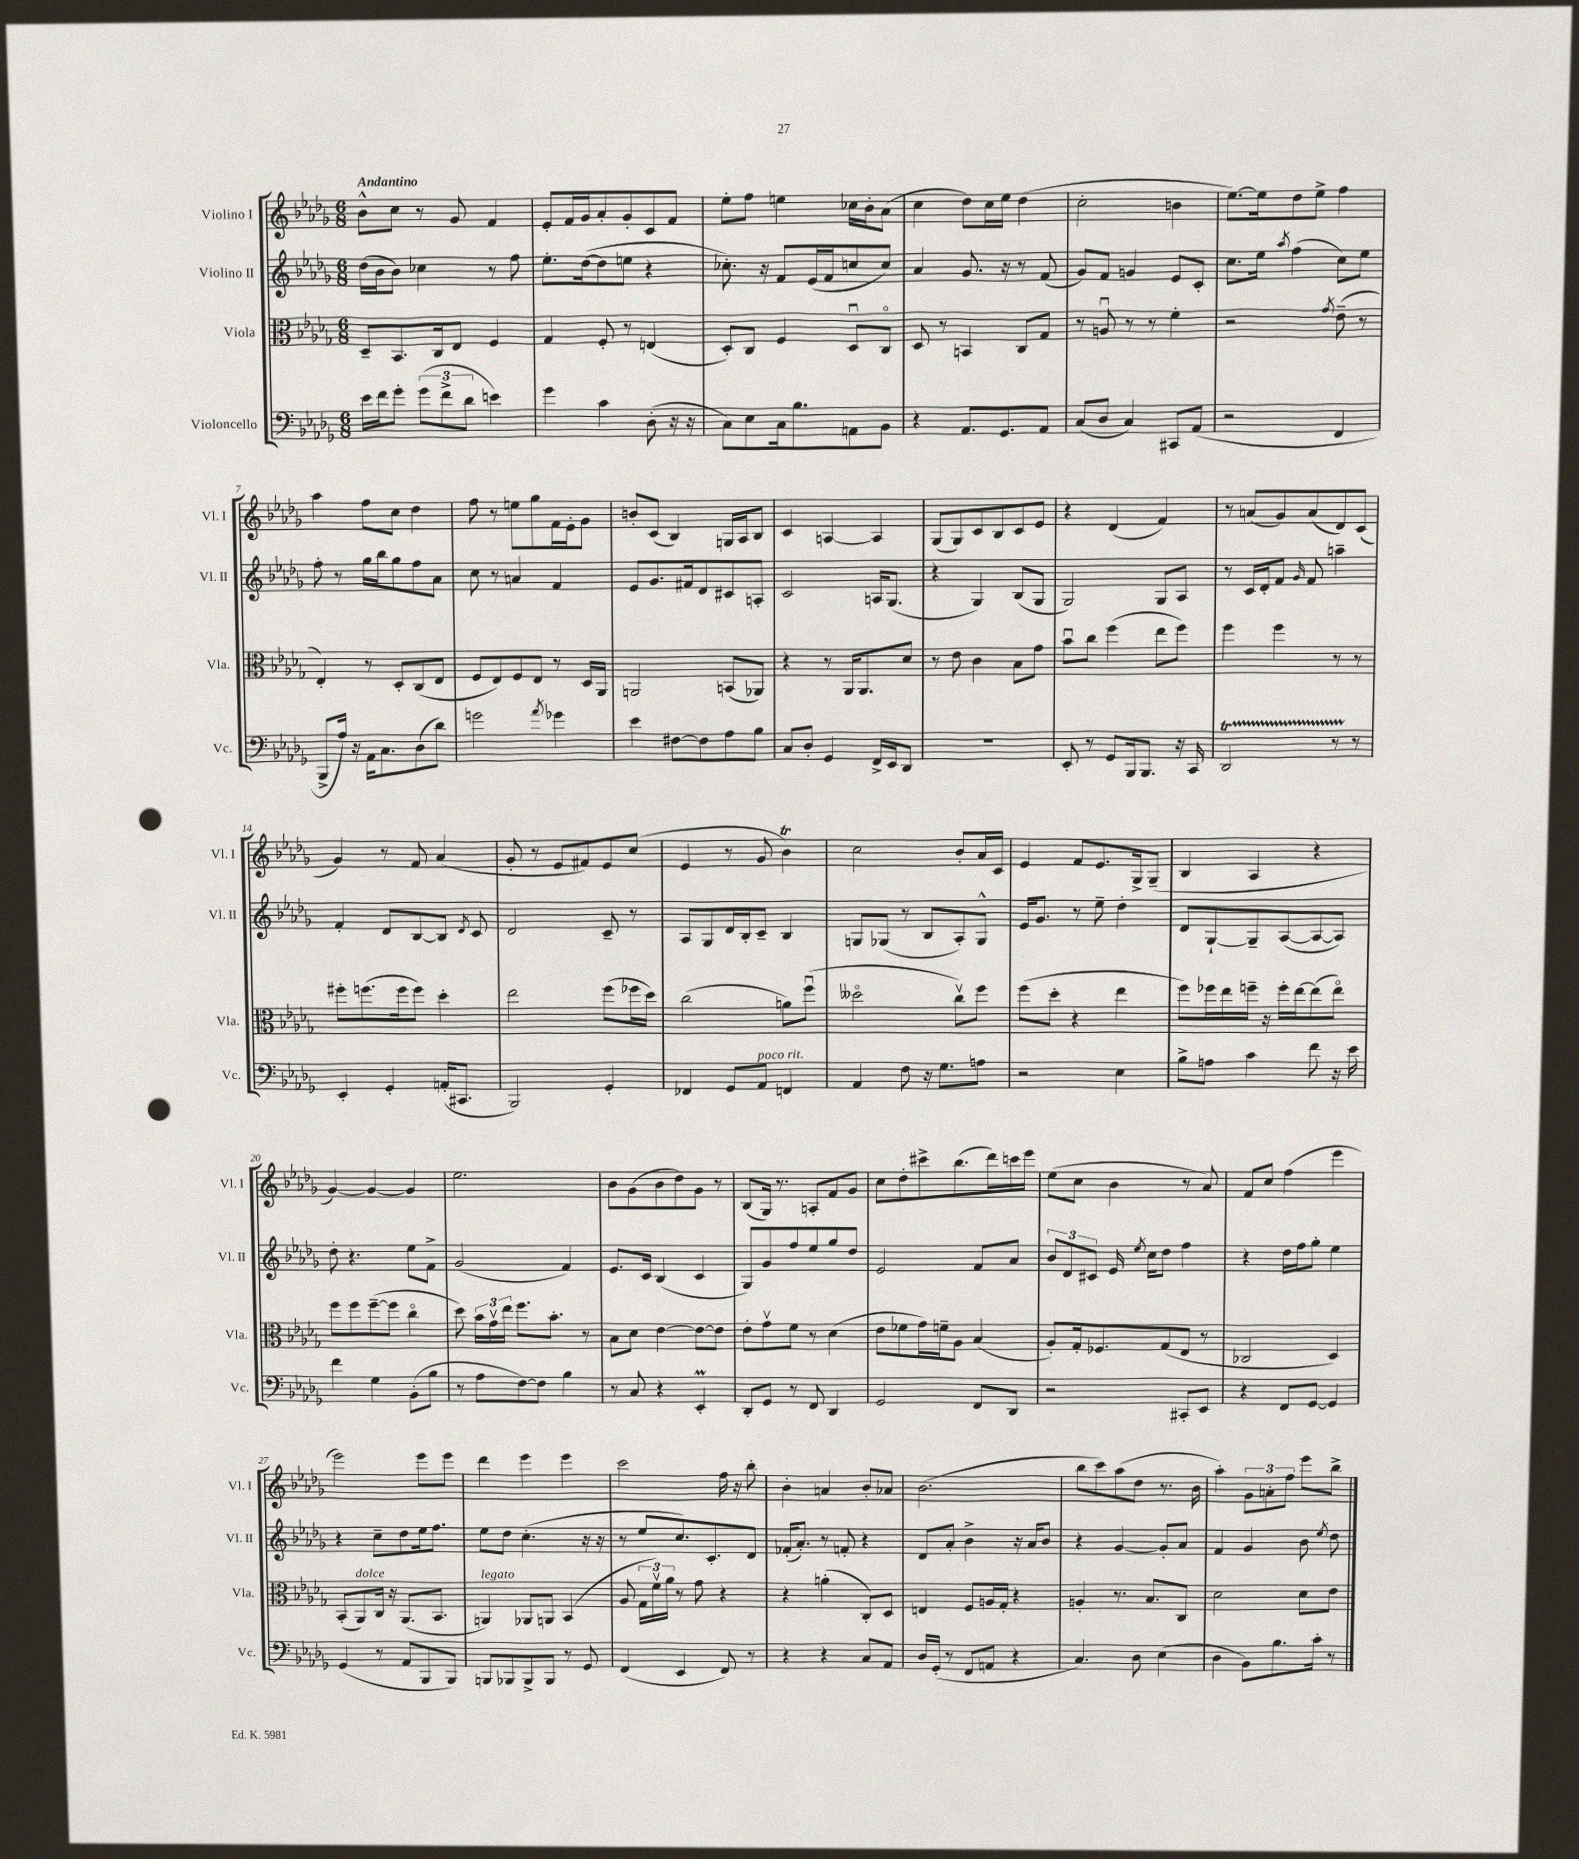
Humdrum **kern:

**kern	**kern	**kern	**kern
*staff4	*staff3	*staff2	*staff1
*clefF4	*clefC3	*clefG2	*clefG2
*k[b-e-a-d-g-]	*k[b-e-a-d-g-]	*k[b-e-a-d-g-]	*k[b-e-a-d-g-]
*M6/8	*M6/8	*M6/8	*M6/8
16e-\LL	8D-~/L	(16dd-\LL	8b-^^\L
16f\J	.	16b-\J	.
8g-'\J	8.BB-/	8b-\J)	8cc\J
(12g-\L	.	4cc-\	8r
.	16C/k	.	.
12f^\	.	.	.
.	8E-/J	.	8g-/
12d-\J	.	.	.
4e\)	4F/	8r	4f/
.	.	8ff\	.
=	=	=	=
4g-\	4G-/	8.ee-'\L	8e-'/L
.	.	.	16f/L
.	.	([16dd-\k	16g-/J
4c\	8F'/	8dd-\]	8a-'/
.	8r	8ee\J	8g-'/
(8D-'\	(4E/	4r	8c/
16r	.	.	8f/J
16r	.	.	.
=	=	=	=
8C\L)	8D-'/L)	8.cc-'\)	8ee-'\L
8E-\	8C/J	.	8ff\J
.	.	16r	.
16C\k	4F/	8f/L	4ee\
8.B-\	.	.	.
.	.	(16e-/L	.
.	.	16f/J	.
8AA\	8D-u/L	8cc/	16cc-\LL
.	.	.	16b-'\J
8BB-\J	8Co/J	8cc/J)	(8a-\J
=	=	=	=
4r	8D-/	4a-/	4cc\
.	8r	.	.
8.AA-/L	4BB/	8.g-/	8dd-\L)
.	.	.	16cc\L
8.GG-/	.	16r	16ee-\JJ
.	8C/L	8r	(4dd-\
8AA-/J	8G-/J	(8f/	.
=	=	=	=
(8C/L	8r	8g-/L)	2cc'\
8D-/J	8Au/	8f/J	.
4C/)	8r	4g/	.
.	8r	.	.
8CC#/L	4f'\	8e-/L	4b\
(8AA-/J	.	8c'/J	.
=	=	=	=
2r	2r	8.cc\L	[8.ee-\L)
.	.	16ee-\Jk	16ee-\]k
.	.	8qaa-/	.
.	.	(4ff\	8dd-\
.	.	.	8ee-^\J
.	8qg-/	.	.
4FF/	(8e-~\	8cc\L)	4ff\
.	8r	8ee-\J	.
=	=	=	=
8BBB-^/L	4E-'/)	8ff'\	4aa-\
16A-/Jk)	.	8r	.
16r	.	.	.
16AA-\LK	8r	16gg-\LL	8ff\L
8.C\	.	16bb-\J	.
.	8D-'/L	8gg-\	8cc\J
(8D-\	(8C/	8ff\	4dd-\
8d-\J)	8E-/J	8a-\J	.
=	=	=	=
2g\	8F/L	8cc\	8ff\
.	8E-/)	8r	8r
.	8F/	4a/	8ee\L
.	8E-/J	.	8gg-\
8qa-/	.	.	.
4g-\	8r	4f/	16f\L
.	.	.	16e-'\J
.	16D-/LL	.	8g-\J
.	16AA-/JJ	.	.
=	=	=	=
4e-\	2AA/	8e-/L	8b'/L
.	.	8.g-/	(8c/J
[8F#\L	.	.	4B-/)
.	.	16f#/k	.
8F#\]	.	8d-/	.
8A-\	(8BB/L	8c#/	16G/LL
.	.	.	16A-/J
8B-\J	8AA-/J)	8A'/J	8B-/J
=	=	=	=
8C/L	4r	2c/	4c/
8D-'/J	.	.	.
4GG-/	8r	.	[4A/
.	16AA-/LK	.	.
.	8.AA-/	.	.
16FF^/LL	.	16A/LK	4A/]
16EE-/J	.	(8.G-/J	.
8DD-/J	8d-/J	.	.
=	=	=	=
2.r	8r	4r	(8G-/L
.	8e-\	.	8G-/)
.	4c\	4G-/)	8c/
.	.	.	8B-/
.	8B-\L	(8B-/L	8c/
.	8g-\J	8G-/J	8e-/J
=	=	=	=
8EE-'/	8b-u\L	2G-/)	4r
8r	8cc\J	.	.
8GG-/L	(4ff\	.	(4d-/
16BBB-/k	.	.	.
8.BBB-/J	.	.	.
.	8ee-\L	8G-/L	4f/)
16r	8ff\J)	8A-/J	.
16CC/	.	.	.
=	=	=	=
2DD-/	4ff\	8r	8r
.	.	16c/LL	(8a/L
.	.	16d-'/J	.
.	4ff\	8f/J	8g-/)
.	.	16qqg-/	.
.	.	8f/	(8a/
8r	8r	4aa~\	8d-/)
8r	8r	.	(8c/J
=	=	=	=
4EE-'/	8ff#'\L	4f'/	4g-/)
.	(8.ff\	.	.
4GG-'/	.	8d-/L	8r
.	16ff\k	.	.
.	8ff\J)	[8B-/	8f/
(16AA'/LK	4dd-'\	8B-/]J	(4a-/
8.CC#/J	.	.	.
.	.	8qd-/	.
.	.	8c/	.
=	=	=	=
2BBB-/)	2ee-\	2d-/	8g-'/
.	.	.	8r
.	.	.	8e-/L
.	.	.	8f#/)
4GG-'/	(8ff\L	8c~/	8e-/
.	16ff-\L	8r	(8cc/J
.	16dd-\JJ)	.	.
=	=	=	=
4FF-/	(2cc\	8A-/L	4e-/
.	.	8G-/	.
8GG-/L	.	16d-/L	8r
.	.	16B-'/J	.
8AA-/J	.	8c~/J	8g-/
4FF/	8a\L)	4B-/	4b-\)
.	(8ffu\J	.	.
=	=	=	=
4AA-/	2dd--o\	8G/L	2cc\
.	.	(8G-/J	.
8F\	.	8r	.
16r	.	8B-/L	.
8.G-\L	.	.	.
.	8ccv\L)	8A-'/)	8b-'/L
8A\J	8ff\J	8G-^^/J	16a-/L
.	.	.	16c/JJ
=	=	=	=
2r	(8ff\L	16e-/LK	4e-/
.	.	8.g-/J	.
.	8dd-'\J	.	.
.	4r	8r	8f/L
.	.	8ee-~\	8.e-/
4E-\	4ee-\	4dd-'\	.
.	.	.	16G-^/k
.	.	.	(8G-~/J
=	=	=	=
8B-^\L	8ff\L)	8d-/L	4B-/
8A\J	16ff-\L	[8G-`/	.
.	16ee-\	.	.
4c\	16ff~\JJ	8G-~/]	4A-/
.	16r	.	.
.	16ff'\LL	([8A-/	.
.	[16ee-\J	.	.
8f\	(8ee-\]	8A-/_	4r
16r	8ee-o\J)	8A-/]J)	.
16e-\	.	.	.
=	=	=	=
4f\	8ff\L	8dd-'\	[4g-/)
.	8ff\	4.r	.
4G-\	([8ff~\	.	4g-/_
.	8ff\]J	.	.
(8BB-'\L	4cco\	8ee-\L	4g-/]
8B-\J	.	8f^\J	.
=	=	=	=
8r	8dd-\)	(2g-/	2.ee-\
8A-\L	24b-\LL	.	.
.	24g-v\	.	.
.	24ee-\JJ	.	.
[8F\)	8.ff\L	.	.
8F\]J	.	.	.
.	8.b-'\J	.	.
4B-\	.	4f/)	.
.	8r	.	.
=	=	=	=
8r	8B-\L	8.e-/L	8b-\L
8C/	8d-\J	.	(8g-\
.	.	16c/Jk	.
4r	[4e-\	(4B-/	8b-\
.	.	.	8dd-\)
4EE-'/	8e-\_L	4c/	8g-\J
.	8e-\]J	.	8r
=	=	=	=
8DD-'/L	8e-'\L	8G-/L)	(8B-/L
8GG-/J	8g-v\	8g-/	16G-/Jk)
.	.	.	8.r
8r	8f\J	8ff/	.
8FF/	8r	8ee-/	8A'/L
4DD-/	(4d-\	8gg-/	8f/
.	.	8dd-/J	8g-/J
=	=	=	=
2GG-/	8e-\L	2e-/	8cc\L
.	8f-\	.	8dd-'\
.	16g-\L)	.	8ccc#^\
.	16f~\J	.	.
.	8A-\J	.	(8.bb-\
8FF/L	(4B-/	8f/L	.
.	.	.	16ddd-\L)
8DD-/J	.	8a-/J	16ccc\
.	.	.	16eee-\JJ
=	=	=	=
2r	8A-'/L)	12b-/L	(8ee-\L
.	.	12d-/	.
.	16G-'/k	.	8cc\J
.	.	12c#/J	.
.	8.F-/	.	.
.	.	16e-/	4b-\
.	.	8qee-/	.
.	.	16cc\LK	.
.	(8G-/	8dd-\J	.
8CC#'/L	8E-/J	4ff\	8r
8EE-/J	8r	.	8a-/)
=	=	=	=
4r	2C-/	4r	8f/L
.	.	.	8cc/J
8FF/L	.	16dd-\LL	(4ff\
.	.	16ff\J	.
[8GG-/J	.	8gg-'\J	.
4GG-/]	4D-/)	4ee-\	4eee-\
=	=	=	=
(4GG-/	(8BB-'/L	4r	2eee-\)
.	8AA-/)	.	.
8r	16C/Jk	8cc~\L	.
.	16r	.	.
8AA-/L	(8.AA-/L	8dd-\	.
8BBB-/	.	16ee-\k	8eee-\L
.	8.BB-/J	8.ff\J	.
8BBB-/J)	.	.	8eee-\J
=	=	=	=
8BBB/L	4AA/)	8ee-\L	4ddd-\
8BBB-/	.	8dd-\J	.
8BBB-^/	8AA-/L	(4.cc'\	4eee-\
8BBB-/J	8AA/J	.	.
8r	(4BB-/	.	4eee-\
8GG-/	.	16r	.
.	.	16r	.
=	=	=	=
(4FF/	8A-/	8r	2ccc\
.	24G-\LL	8ee-/L	.
.	24fv\)	.	.
.	24a-\JJ	.	.
4EE-/	8r	8.cc/)	.
.	8g-\	.	.
.	.	8.c'/	.
8FF/)	4r	.	16ff\
.	.	.	16r
8r	.	8d-/J	8bb-'\
=	=	=	=
4r	4r	(16f-'/LK	4b-'\
.	.	8.a-'/J)	.
4r	(4a'\	8r	4a/
.	.	8f'/	.
8C/L	8C'/L)	4r	8b-'/L
8AA-/J	8D-/J	.	8a-/J
=	=	=	=
16D-/LL	4E/	8d-/L	(2.b-\
(16GG-'/JJ	.	.	.
8r	.	8a-'/J	.
8FF/L	8F/L	4b-^\	.
8AA/J	16A/L	.	.
.	16G-'/JJ	.	.
4r	4r	16r	.
.	.	16a-/LK	.
.	.	8b-/J	.
=	=	=	=
4.C/)	4A'/	4r	8bb-\L
.	.	.	8ccc\)
.	8.r	[4g-/	(8aa-\
8D-\	.	.	8dd-\J
.	8.B-/L	.	.
(4E-\	.	8g-'/]L	8.r
.	8C/J	8a-/J	.
.	.	.	16b-\
=	=	=	=
4D-\	2d-\	4f/	4aa-'\)
8BB-\L)	.	4g-/	12g-\L
.	.	.	12a'\
8.B-\	.	.	.
.	.	.	12ff\J
.	8d-\L	8b-\	8eee-\L
16c'\Jk	.	.	.
.	.	8qee-/	.
8r	8e-\J	8dd-\	8bb-^\J
==	==	==	==
*-	*-	*-	*-
